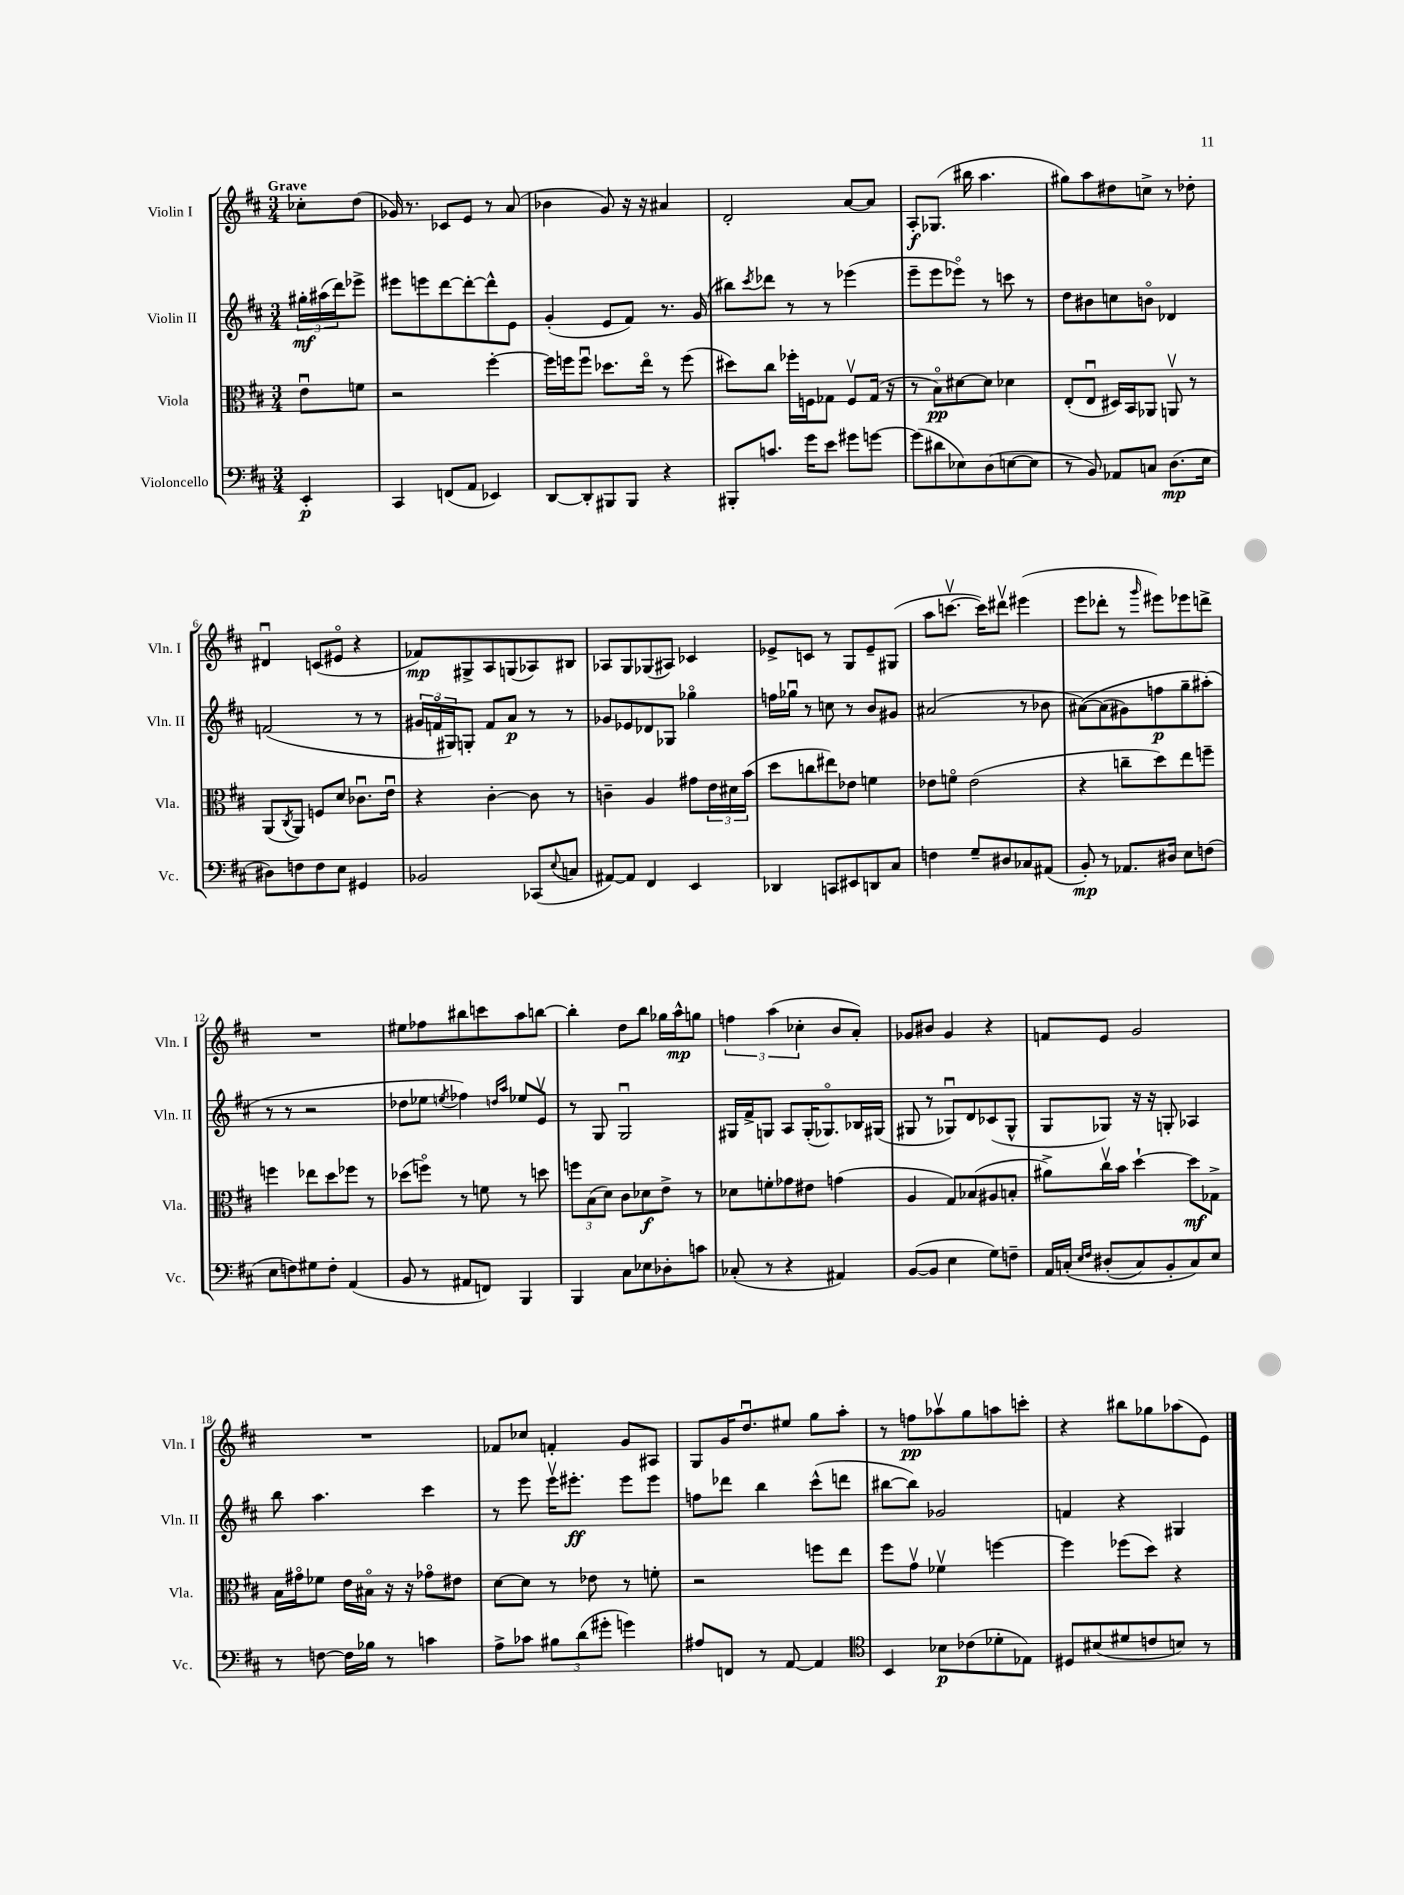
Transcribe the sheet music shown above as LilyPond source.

<<
\new StaffGroup <<
\new Staff = "s0" \with { instrumentName = "Violin I" shortInstrumentName = "Vln. I" } {
    \clef treble \key d \major \numericTimeSignature \time 3/4 \partial 4 \tempo "Grave"
    ces''8-. d''8( |
    ges'16) r8. ces'8 e'8 r8 a'8( |
    bes'4 g'8) r16 r16 ais'4 |
    d'2-. a'8~ a'8 |
    a8-.\f ges8.( bis''16 a''4. |
    gis''8) a''8 dis''8 c''8-> r8 des''8-. |
    dis'4\downbow c'8( eis'8\flageolet r4 |
    fes'8\mp) gis8-> a8 g8( aes8) bis8 |
    aes8 g8 ges8( ais8) ces'4 |
    ees'8-> c'8 r8 g8 ees'8-- gis8( |
    a''8 c'''8.~\upbow c'''16) dis'''8\upbow eis'''4( |
    e'''8 des'''8-. r8 \grace { g'''16 } eis'''8) ees'''8 d'''8-> |
    R2. |
    eis''8 fes''8 bis''8 c'''8 a''8 b''8~ |
    b''4-. d''8 b''8 ges''16 a''16-^\mp g''8 |
    \tuplet 3/2 { f''4 a''4( ces''4-. } b'8 a'8-.) |
    ges'8 bis'8 ges'4 r4 |
    f'8 e'8 g'2 |
    R2. |
    fes'8 ces''8 f'4-. g'8 ais8 |
    g8 g'16 d''8.\downbow eis''8 g''8 a''8-. |
    r8 f''8\pp aes''8\upbow g''8 a''8 c'''8-. |
    r4 bis''8 ges''8 aes''8( e'8) \bar "|." |
}
\new Staff = "s1" \with { instrumentName = "Violin II" shortInstrumentName = "Vln. II" } {
    \clef treble \key d \major \numericTimeSignature \time 3/4 \partial 4
    \tuplet 3/2 { gis''16-.\mf ais''16( d'''16) } ees'''8-> |
    eis'''8 e'''8 d'''8~ d'''8~-. d'''8-^ e'8 |
    g'4-.( e'8 fis'8) r8. g'16( |
    bis''8) \acciaccatura { cis'''8 } des'''8 r8 r8 ees'''4( |
    e'''8-- e'''8 ees'''8\flageolet) r8 c'''8 r8 |
    d''8 bis'8 c''8 b'8\flageolet des'4 |
    f'2( r8 r8 |
    \tuplet 3/2 { gis'16 f'16\flageolet gis16) } g8-. f'8 a'8\p r8 r8 |
    ges'8 ees'8 des'8 ges8 ges''4\flageolet |
    f''16 ges''16\downbow r8 c''8 r8 b'8 gis'8 |
    ais'2( r8 bes'8 |
    ais'8~)\( ais'8( gis'8) f''8\p g''8-- ais''8-.(\) |
    r8 r8 r2 |
    des''8 ees''8 \acciaccatura { e''8 } fes''4) \grace { d''16 a''16 } ees''8 e'8\upbow |
    r8 g8 g2\downbow |
    gis16 fis'16-> g8 a8 g16-.( ges8.\flageolet) bes16 gis16( |
    gis8 r8 ges8\downbow) d'8 ces'8( ges8-^ |
    g8 ges8) r16 r16 g8-. aes4 |
    b''8 a''4. cis'''4 |
    r8 e'''8 e'''16\upbow eis'''8.-.\ff eis'''8 eis'''8 |
    f''8 des'''8 b''4 cis'''8-^( d'''8 |
    bis''8~ bis''8) ges'2 |
    f'4 r4 gis4 \bar "|." |
}
\new Staff = "s2" \with { instrumentName = "Viola" shortInstrumentName = "Vla." } {
    \clef alto \key d \major \numericTimeSignature \time 3/4 \partial 4
    e'8\downbow f'8 |
    r2 fis''4~-. |
    fis''16 f''16 f''8\downbow des''8. e''16\flageolet r8 f''8( |
    dis''8) cis''8 fes''16-. f16 ges8 f8\upbow ges16( r16 |
    r8 b8\flageolet\pp) dis'8~ dis'8 des'4 |
    e8-.( e8\downbow dis16) b,16 aes,8 a,8\upbow r8 |
    a,8( \acciaccatura { cis8 } a,8) f8 d'8 ces'8.\downbow e'16\downbow |
    r4 cis'4~-. cis'8 r8 |
    c'4-- a4 gis'8 \tuplet 3/2 { e'16 dis'16 b'16( } |
    d''8 c''8 eis''8) ees'8 f'4 |
    ees'8 f'8\flageolet ees'2( |
    r4 c''8-- d''8) e''8 f''8-- |
    f''4 ees''8 d''8 fes''8 r8 |
    des''8( f''8\flageolet) r8 f'8 r8 d''8 |
    \tuplet 3/2 { f''8 b8( d'8) } cis'8 des'8\f e'8-> r8 |
    des'8 f'8-. ges'8 eis'8 g'4( |
    a4 g8) bes8( ais8 b8-. |
    ais'8->) cis''16\upbow b'16 d''4~-! d''8\mf ges8-> |
    b16 gis'16\flageolet fes'8 e'16 bis16\flageolet r16 r16 ges'8\flageolet eis'8 |
    d'8~ d'8 r8 ees'8 r8 f'8-. |
    r2 f''8 e''8 |
    fis''8 g'8\upbow fes'4\upbow f''4~ |
    f''4 fes''8( d''8) r4 \bar "|." |
}
\new Staff = "s3" \with { instrumentName = "Violoncello" shortInstrumentName = "Vc." } {
    \clef bass \key d \major \numericTimeSignature \time 3/4 \partial 4
    e,4-.\p |
    cis,4 f,8( a,8 ees,4) |
    d,8~ d,8-. bis,,8 bis,,8 r4 |
    bis,,8-. c'8. g'16 e'8 gis'8 g'8~ |
    g'8( dis'8 ees8) d8( e8~ e8 |
    r8 b,8) aes,8 c8 d8.\mp( e16 |
    dis8) f8 f8 e8 gis,4 |
    bes,2 ces,8( \appoggiatura { e8 } c8 |
    ais,8~) ais,8 fis,4 e,4 |
    des,4 c,8 eis,8 d,8 cis8 |
    f4 g8-- dis8 ces8 ais,8( |
    b,8-.\mp) r8 aes,8. dis16 e8 f8( |
    e8 f8) gis8 f8-. a,4( |
    b,8 r8 ais,8 f,8) b,,4 |
    b,,4 cis8 ees8 des8-. c'8 |
    ces8-.( r8 r4 ais,4) |
    b,8~( b,8 e4 g8) f8-- |
    a,16 c16-.\( \grace { e16 fis16 } dis8-.( c8) b,8-. c8\) e8 |
    r8 f8~ f16 bes16 r8 c'4 |
    a8-> ces'8 \tuplet 3/2 { bis8 d'8( gis'8-. } g'4) |
    ais8 f,8 r8 a,8~ a,4 |
    \clef tenor b,4 bes8\p ces'8( des'8-. ees8) |
    dis8 bis8( dis'8 c'8 b8) r8 \bar "|." |
}
>>
>>
